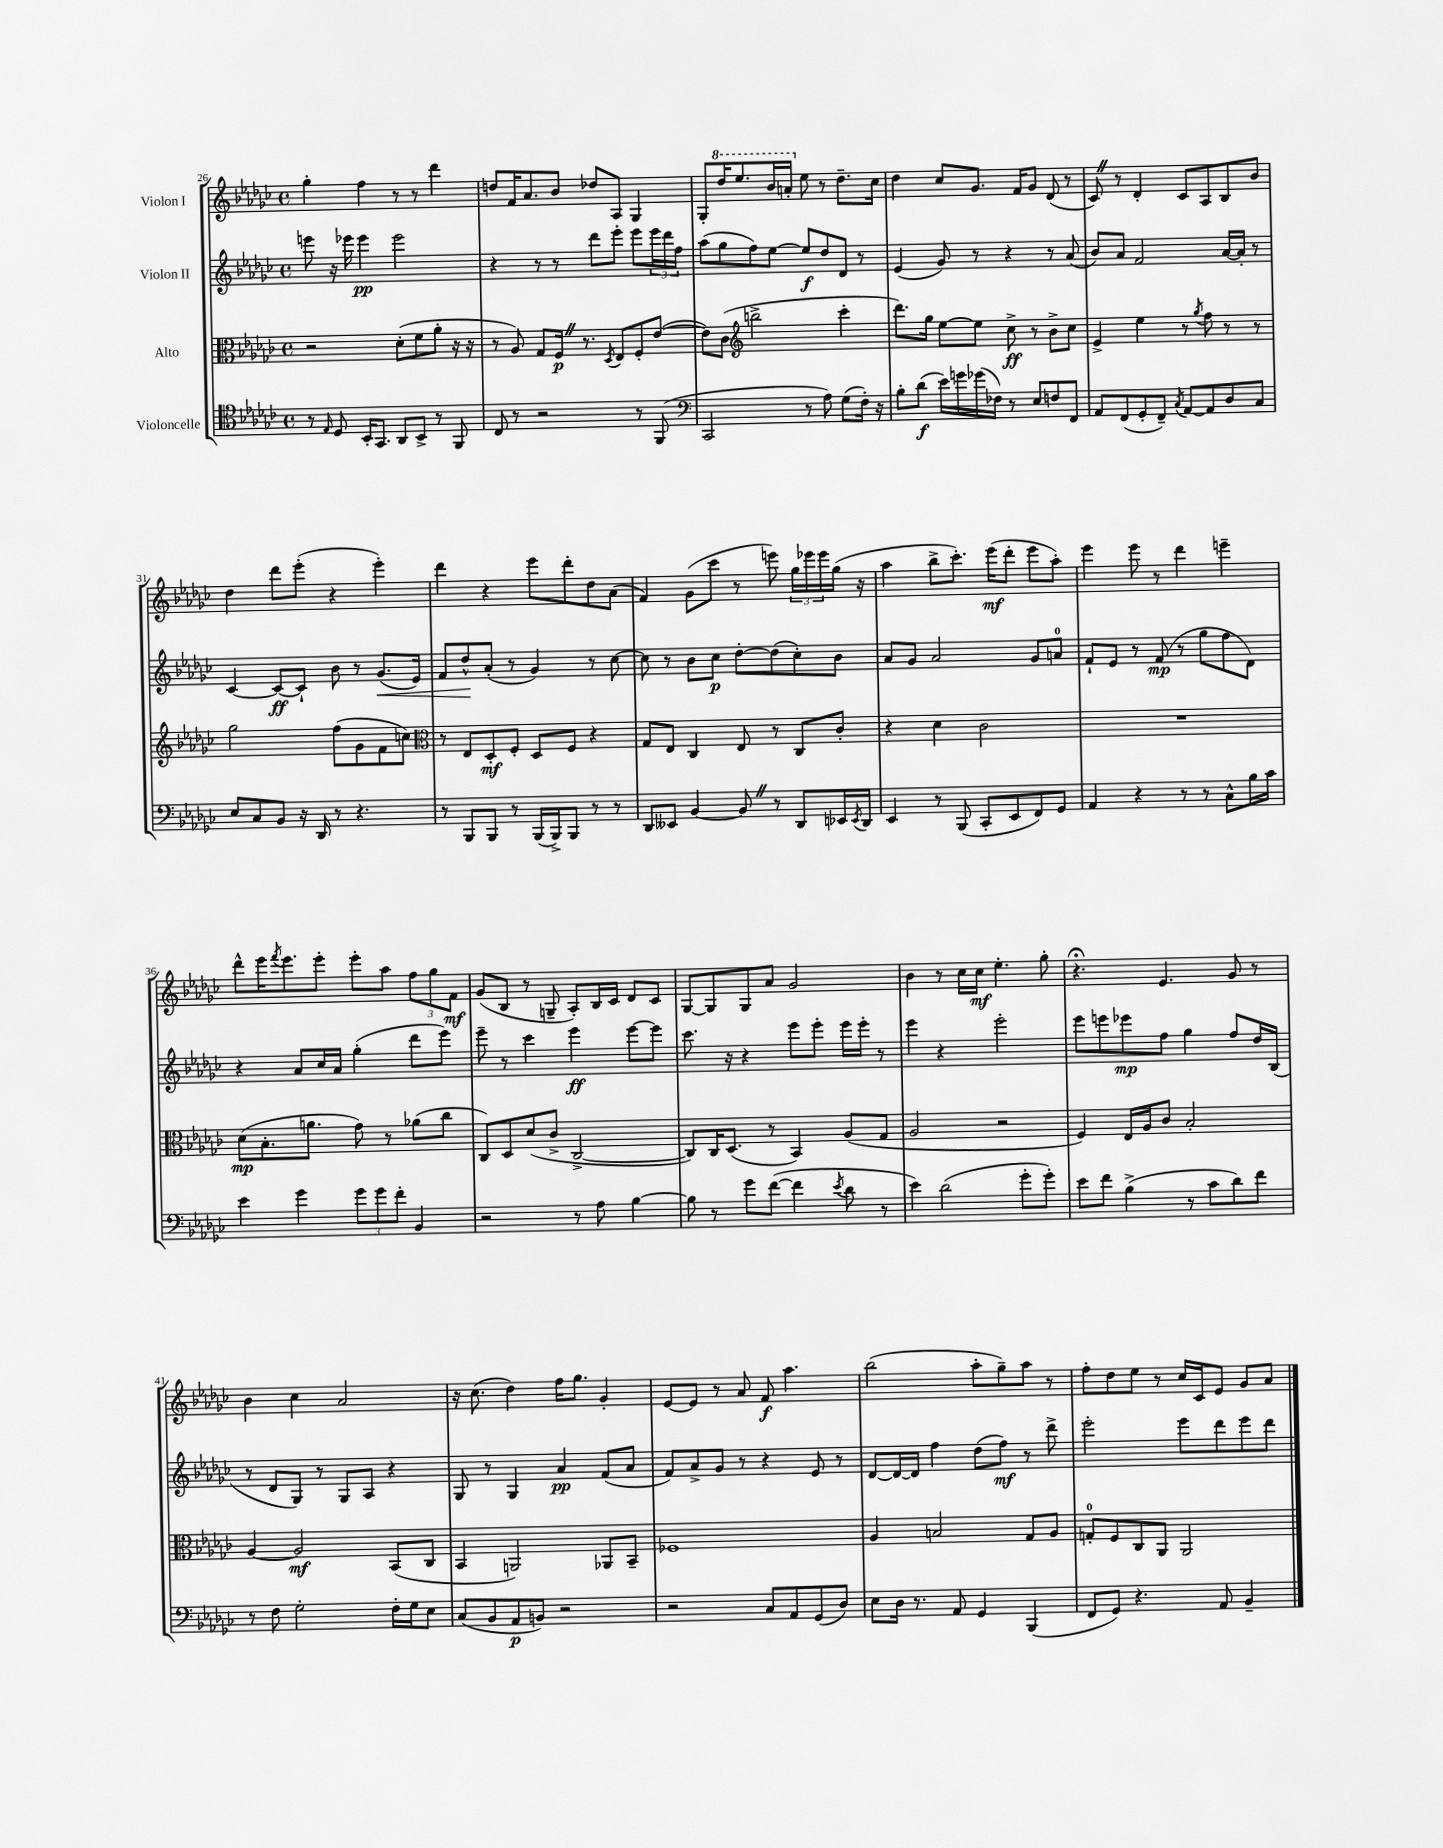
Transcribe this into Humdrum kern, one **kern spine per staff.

**kern	**kern	**kern	**kern
*staff4	*staff3	*staff2	*staff1
*clefC4	*clefC3	*clefG2	*clefG2
*k[b-e-a-d-g-c-]	*k[b-e-a-d-g-c-]	*k[b-e-a-d-g-c-]	*k[b-e-a-d-g-c-]
*M4/4	*M4/4	*M4/4	*M4/4
*met(c)	*met(c)	*met(c)	*met(c)
8r	2r	8eee	4gg-'
16qqE-	.	.	.
8D-	.	16r	.
.	.	16eee-	.
16BB-'	.	4eee-	4ff
8.GG-	.	.	.
8AA-	(8d-'	2eee-	8r
8BB-^	8f	.	8r
8r	8a-'	.	4ddd-
8FF	16r	.	.
.	16r	.	.
=	=	=	=
8C-	8r	4r	8dd
8r	8A-)	.	16f
.	.	.	8.a-
2r	8G-	8r	.
.	16F	8r	8b-
.	8.r	.	.
.	.	8ddd-	8dd-
.	8qD-	.	.
.	8E-	8eee-'	8A-
8r	8F'	8eee-	4G-
(8FF	([8e-	24eee-	.
.	.	24ddd-	.
.	.	24ff	.
=	=	=	=
*clefF4	*	*	*
2CC-	8e-])	(8aa-	8G-'
.	(8c-	8gg-	16ddd-
.	.	.	8.eee-
*	*clefG2	*	*
.	2bb^	8ff)	.
.	.	[8ee-	16bb-
.	.	.	16aa'
8r	.	8ee-]	8ee-
8A-)	.	8dd-	8r
(8G-	4ccc-'	8d-	8.dd-~
16F')	.	8r	.
16r	.	.	16cc-
=	=	=	=
8B-'	8.ddd-)	(4e-	4dd-
(8d-	.	.	.
.	16gg-	.	.
16e-)	[8ee-	8g-)	8cc-
16g	.	.	.
(16g-	8ee-]	8r	8.g-
16F-)	.	.	.
8r	8cc-^	4r	.
.	.	.	16f
8E-	8r	.	8g-
8F	8b-^	8r	(8d-
8FF	8cc-	(8a-	8r
=	=	=	=
8AA-	4e-^	8b-)	8c-)
(8FF	.	8a-	8r
8GG-'	4ee-	2f	4d-'
8FF~)	.	.	.
8qC-	.	.	.
[8AA-	8r	.	8c-
.	8qgg-	.	.
8AA-]	8ff	.	8A-
8D-	8r	[16a-	8B-
.	.	16a-']	.
8C-	8r	8r	8b-
=	=	=	=
8E-	2gg-	[4c-	4dd-
8C-	.	.	.
8BB-	.	8c-_	8ddd-
16r	.	8c-`]	(8eee-'
16DD-	.	.	.
8r	(8ff	8b-	4r
4.r	8g-	8r	.
.	8f	(8.g-	4eee-')
.	8cc)	.	.
.	.	16e-)	.
=	=	=	=
*	*clefC3	*	*
8r	8r	8f	4ddd-
8BBB-	8E-	8dd-^^	.
8BBB-	8D-'	(8a-'	4r
8r	8F'	8r	.
(16BBB-	8D-	4g-)	8eee-
16BBB-^)	.	.	.
8BBB-	8F	.	8ddd-'
8r	4r	8r	8dd-
8r	.	[8cc-	(8a-
=	=	=	=
8DD-	8G-	8cc-]	4f)
8EE--	8E-	8r	.
[4BB-	4C-	8b-	(8g-
.	.	8cc-	8ccc-
8BB-]	8E-	[8dd-'	8r
8r	8r	(8dd-]	8eee)
8DD-	8C-	8cc-')	24gg-
.	.	.	24eee-
.	.	.	24eee-
16EE-	8c-'	8b-	(16gg-
8qEE-	.	.	.
16DD-	.	.	16r
=	=	=	=
4EE-	4r	8a-	4aa-
.	.	8g-	.
8r	4d-	2a-	8bb-^
(8BBB-	.	.	8.ccc-')
8CC-'	2c-	.	.
.	.	.	(16eee-
8EE-	.	.	8ddd-'
8FF)	.	8g-	8eee-
8GG-	.	8a	8aa-')
=	=	=	=
4AA-	1r	8f`	4eee-
.	.	8e-	.
4r	.	8r	8eee-
.	.	(8f	8r
8r	.	8r	4ddd-
8r	.	8gg-	.
8C-^^	.	8ff	4eee~
16B-	.	8d-)	.
16c-	.	.	.
=	=	=	=
4e-	(8d-	4r	8ddd-^^
.	8.B-'	.	16eee-
.	.	.	8qfff
.	.	.	8.eee-
4g-	.	8a-	.
.	8.a	.	.
.	.	16cc-	8eee-'
.	.	16a-	.
12g-	8g-)	(4gg-'	8eee-'
12g-	.	.	.
.	8r	.	8aa-
12f'	.	.	.
4BB-	(8a-	8ddd-	12ff
.	.	.	12gg-
.	8cc-	8eee-)	.
.	.	.	12f
=	=	=	=
2r	8C-)	8eee-~	(8g-
.	8D-	8r	8B-
.	(8d-	4ccc-	8r
.	8c-^	.	8G~
8r	[2C-^	4eee-	8A-')
8A-	.	.	16B-
.	.	.	16c-
[4B-	.	[8eee-	8d-
.	.	8eee-]	8c-
=	=	=	=
8B-]	8C-])	8.ccc-	[8G-
8r	16C-	.	8G-]
.	(8.D-	16r	.
8g-	.	4r	8G-
([8f	8r	.	8a-
4f]	4BB-)	8eee-	2g-
.	.	8eee-'	.
8qe-	.	.	.
8d-	(8A-	16eee-	.
.	.	16eee-'	.
8r	8G-	8r	.
=	=	=	=
4e-)	2A-	4eee-	4b-
(2d-	.	4r	8r
.	.	.	16cc-
.	.	.	16cc-
.	2r	2eee-'	4.ee-'
8g-'	.	.	.
8g-')	.	.	8gg-'
=	=	=	=
8e-	4F)	8eee-	4.r;
8f	.	8eee	.
(4B-^	16E-	8eee-	.
.	16A-	.	.
.	8c-	8ff	4.e-
8r	2B-'	4gg-	.
8c-	.	.	.
8d-)	.	8ff	8g-
8f	.	16dd-	8r
.	.	(16B-	.
=	=	=	=
8r	[4A-	8r	4b-
8F	.	8d-	.
2G-'	2A-]	8G-)	4cc-
.	.	8r	.
.	.	8G-	2a-
.	.	8A-	.
16F'	(8BB-	4r	.
16G-	.	.	.
8E-	8C-	.	.
=	=	=	=
(8C-	4BB-	8G-	16r
.	.	.	(8.cc-
8BB-	.	8r	.
8AA-	2AA)	4G-	4dd-)
8BB)	.	.	.
2r	.	4a-	16ff
.	.	.	8.gg-
.	8AA-	(8f	4g-'
.	8BB-~	8a-	.
=	=	=	=
2r	1F-	8f)	[8e-
.	.	8a-^	8e-]
.	.	8g-	8r
.	.	8r	8a-
8C-	.	4r	8f
8AA-	.	.	4.aa-
(8GG-	.	8e-	.
8D-)	.	8r	.
=	=	=	=
8E-	4A-	[8d-	(2bb-
16D-	.	16d-_	.
8.r	.	16d-]	.
.	2B	4ff	.
8AA-	.	.	.
4GG-	.	(8dd-	8aa-'
.	.	8ff)	8gg-~)
(4BBB-	8G-	8r	8aa-
.	8A-	8ddd-^	8r
=	=	=	=
8FF	8G'	2eee-'	8ff'
8GG-)	8F	.	8dd-
4.r	8C-	.	8ee-
.	8AA-	.	8r
.	2AA-	8eee-	16cc-
.	.	.	16c-
8AA-	.	8ddd-	8e-
4BB-~	.	8eee-	8g-
.	.	8ddd-	8a-
==	==	==	==
*-	*-	*-	*-
